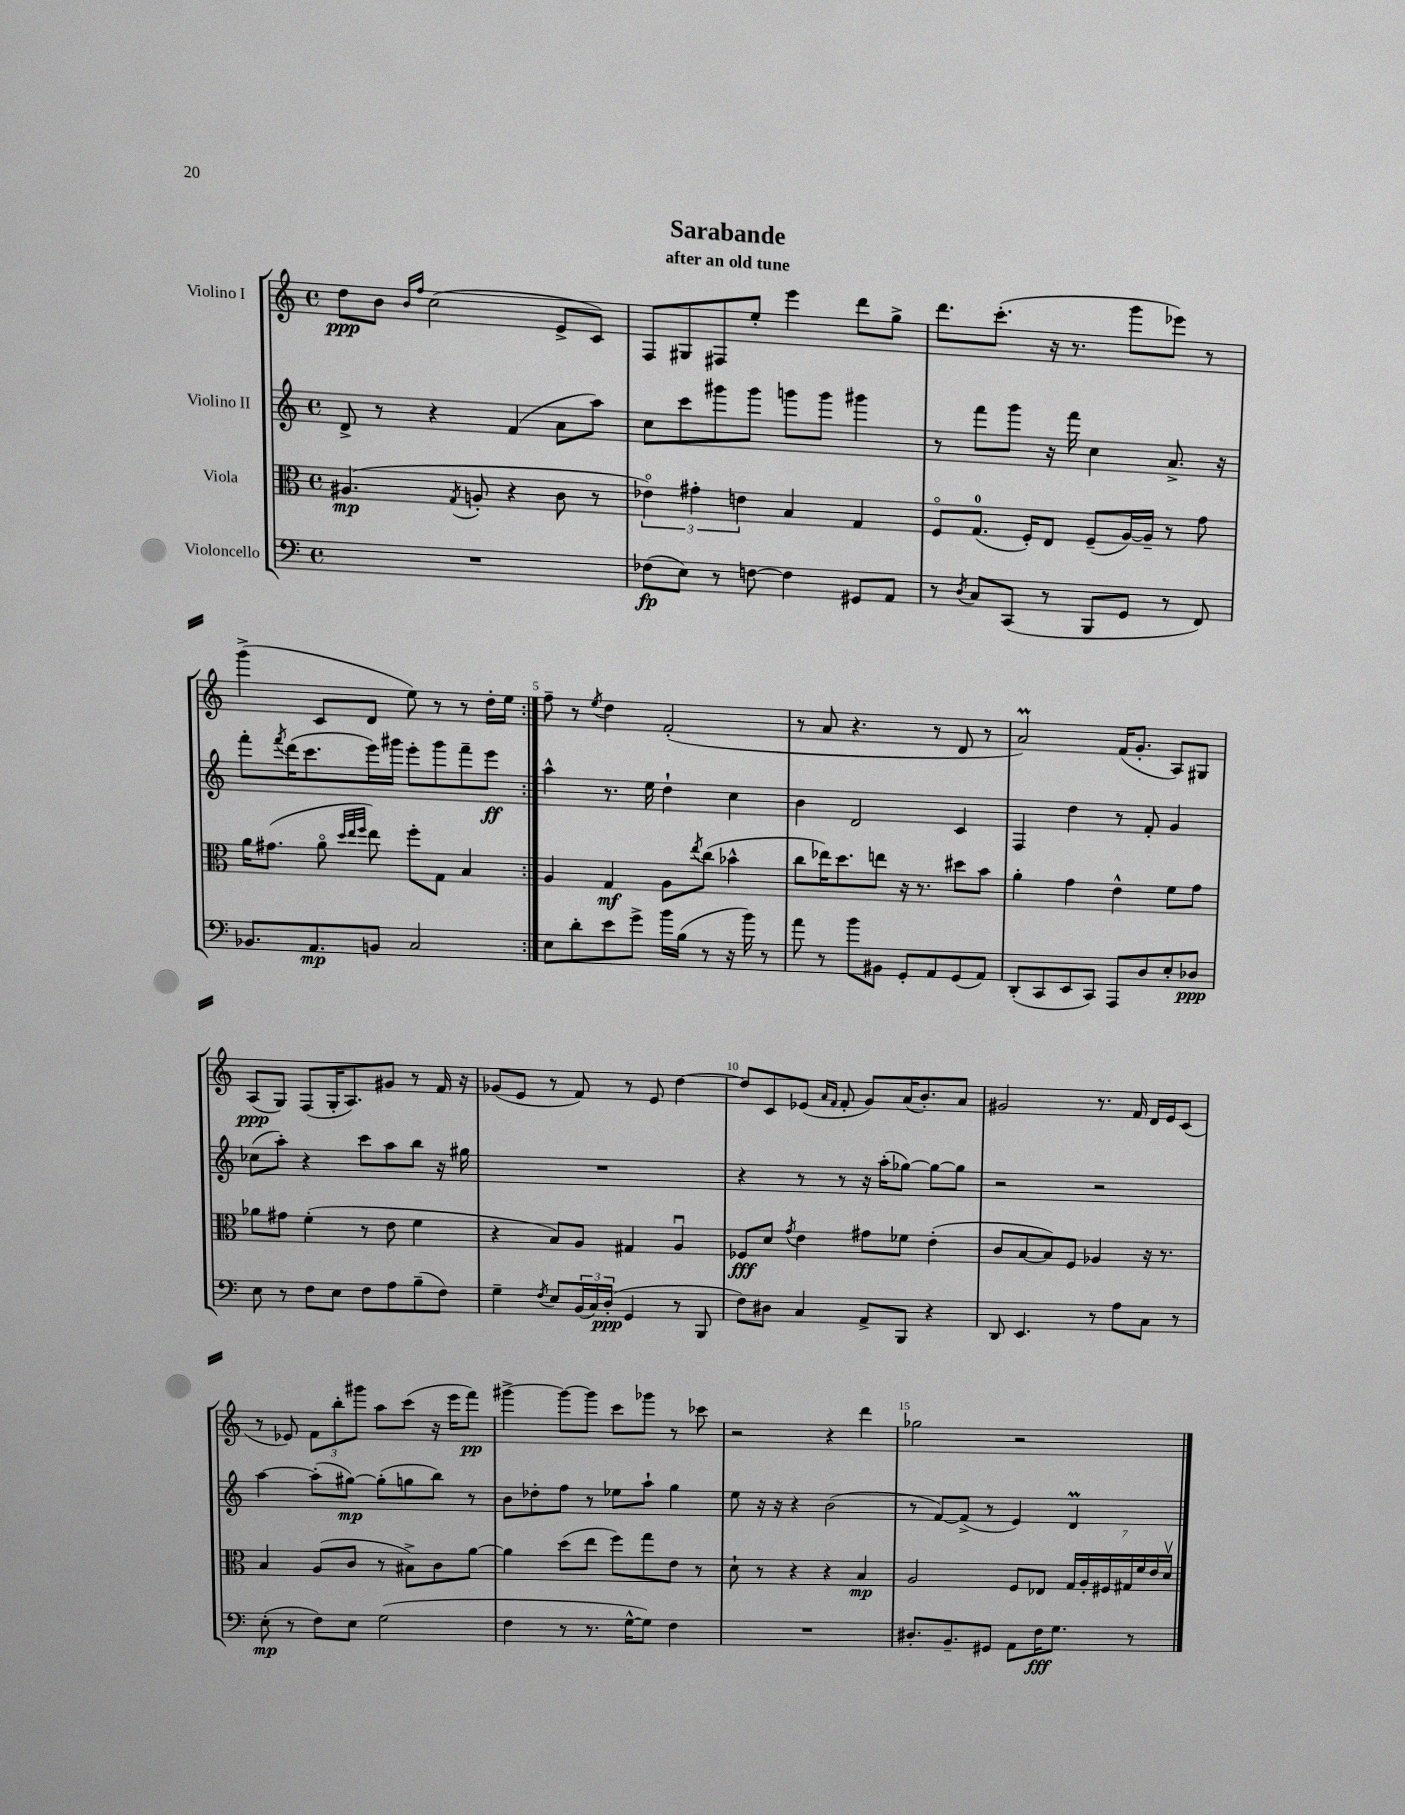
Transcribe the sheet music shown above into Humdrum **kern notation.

**kern	**kern	**kern	**kern
*staff4	*staff3	*staff2	*staff1
*clefF4	*clefC3	*clefG2	*clefG2
*k[]	*k[]	*k[]	*k[]
*M4/4	*M4/4	*M4/4	*M4/4
*met(c)	*met(c)	*met(c)	*met(c)
1r	(4.A#/	8d^/	8dd\L
.	.	8r	8b\J
.	.	.	16qqb/LL
.	.	.	16qqff/JJ
.	.	4r	(2cc\
.	8qG/	.	.
.	8A'/	.	.
.	4r	(4f/	.
.	8c\	8a\L	8e^/L
.	8r	8aa\J)	8c/J)
=	=	=	=
(8F-\L	6e-o\)	8cc\L	8F/L
8E\J)	.	8ccc\	8G#/
.	6g#'\	.	.
8r	.	8ggg#\	8F#/
.	6e\	.	.
[8F\	.	8ggg#\J	8ee'/J
4F\]	4B/	8ggg\L	4eee\
.	.	8ggg\J	.
8GG#/L	4G/	4ggg#\	8ddd\L
8AA/J	.	.	8gg^\J
=	=	=	=
8r	8Fo/L	8r	8.ddd\L
8qD/	.	.	.
8C/L	(8.G/J	8fff\L	.
.	.	.	(8.ccc'\J
(8CC/J	.	8ggg\J	.
.	16F'/LK)	.	.
8r	8E/J	16r	16r
.	.	16fff\	8.r
8BBB/L	(8F~/L	4cc\	.
8GG/J	[16A/L)	.	8ggg\L
.	16A~/]JJ	.	.
8r	8r	8.a^/	8eee-\J)
8FF/)	8g\	.	8r
.	.	16r	.
=	=	=	=
8.BB-/L	16a\LK	8fff'\L	(4ggg^\
.	(8.g#\J	.	.
.	.	8qfff/	.
.	.	(16ddd\K	.
8.AA/	.	8.ccc\	.
.	8ao\	.	8c/L
.	32qqdd/LLL	.	.
.	32qqee/	.	.
.	32qqff/JJJ	.	.
8BB/J	8ee\)	16eee\L)	8d/J
.	.	16ggg#\JJ	.
2C/	8ff'\L	8eee'\L	8ee\)
.	8G\J	8ggg#\	8r
.	4B/	8fff~\	8r
.	.	8eee\J	16dd'\LL
.	.	.	16ee\JJ
=:|!	=:|!	=:|!	=:|!
8E\L	4A/	4aa^^\	8ff~\
8d'\	.	.	8r
.	.	.	8qee/
8e\	4G/	8.r	4dd\
8g^\J	.	.	.
.	.	16ee\	.
16b\LL	8A\L	4dd`\	(2f'/
(16B\JJ	.	.	.
.	8qee/	.	.
8r	(8cc\J	.	.
16r	4b-^^\	4cc\	.
16b\)	.	.	.
8r	.	.	.
=	=	=	=
8a\	8cc\L	4b\	8r
8r	16ee-\K)	.	8a/
.	8.dd\	.	.
8b\L	.	2d/	4.r
8BB#\J	8ee\J	.	.
8GG'/L	16r	.	.
.	8.r	.	.
8AA/	.	.	8r
(8GG/	8dd#\L	4c/	8d/
8AA/J)	8b\J	.	8r
=	=	=	=
(8DD'/L	4a'\	4F/	2a/)
8CC/	.	.	.
8EE/	4g\	4dd\	.
8CC/J)	.	.	.
8AAA/L	4e^^\	8r	(16f/LK
.	.	.	8.g'/J
8D/	.	8f'/	.
8E'/	8f\L	4g/	8A/L)
8D-/J	8g\J	.	8G#/J
=	=	=	=
8E\	8a-\L	(8cc-\L	(8A/L
8r	8g#\J	8aa'\J)	8G/J)
8F\L	(4f'\	4r	(8F/L
8E\J	.	.	16G'/K
.	.	.	8.A/)
8F\L	8r	8ccc\L	.
8A\	8e\	8aa\	8g#/J
(8B~\	4f\	8bb\J	8r
8F\J)	.	16r	16f/
.	.	16gg#\	16r
=	=	=	=
4G~\	4r	1r	(8g-/L
.	.	.	8e/J
8qF/	.	.	.
8E/L	8B/L)	.	8r
(24BB/L	8A/J	.	8f/)
24C/)	.	.	.
(24D'/JJ	.	.	.
4GG/	4G#/	.	8r
.	.	.	8e/
8r	4Au/	.	[4dd\
8BBB/	.	.	.
=	=	=	=
8F\L)	8F-/L	4r	8dd/]L
8D#\J	8d/J	.	8c/
.	8qg/	.	.
4C/	4e\	8r	(8e-/J
.	.	.	16qqa/LL
.	.	.	16qqf/JJ
.	.	8r	8f'/
8AA^/L	8g#\L	16r	8g/L)
.	.	(16aa'\LK	.
8BBB/J	8f-\J	[8gg-\J)	(16a/K
.	.	.	8.b'/)
4r	(4e'\	8gg-\_L	.
.	.	8gg-\]J	8a/J
=	=	=	=
8DD/	8c/L	2r	2g#/
4.EE/	[8B/	.	.
.	8B/])	.	.
.	8F/J	.	.
8r	4A-/	2r	8.r
8A\L	.	.	.
.	.	.	16f/
8C\J	16r	.	16d/LL
.	8.r	.	16e/J
8r	.	.	(8c/J
=	=	=	=
(8E'\	4B/	[4aa\	8r
8r	.	.	8e-/)
8F\L)	(8A/L	(8aa'\]L	12f\L
.	.	.	12bb'\
8E\J	8c/J	[8gg#\J)	.
.	.	.	12ggg#\J
(2G\	8r	(8gg#'\]L	8aa\L
.	8B#^\L)	8gg\	(8ccc\J
.	8c\	8bb\J)	16r
.	.	.	16eee\LK
.	[8a\J	8r	8fff\J)
=	=	=	=
4F\	4a\]	8b\L	[4ggg#^\
.	.	8dd-'\	.
8r	(8dd\L	8ff\J	8ggg#\_L
8.r	8ee\J	8r	8ggg#\]J
.	8ff\L)	8ee-\L	8ccc\L
[16G^^\LK	.	.	.
8G\]J)	8gg\	8aa`\J	8ggg-\J
4F\	8e\J	4gg\	8r
.	8r	.	8ccc-\
=	=	=	=
1r	8d`\	8ee\	2r
.	8r	16r	.
.	.	16r	.
.	4r	4r	.
.	4r	(2b\	4r
.	4B/	.	4ddd\
=	=	=	=
8.D#'/L	2A/	8r	2gg-\
.	.	[8f/L)	.
8.BB~/	.	.	.
.	.	(8f^/]J	.
8GG#/J	.	8r	.
8AA\L	8F/L	4e/)	2r
16F\K	8E-/J	.	.
8.G\J	.	.	.
.	28G/LL	4d/	.
.	28A'/	.	.
.	28F#/	.	.
.	28G#/	.	.
8r	.	.	.
.	28f/	.	.
.	28e/	.	.
.	28dv/JJ	.	.
==	==	==	==
*-	*-	*-	*-
